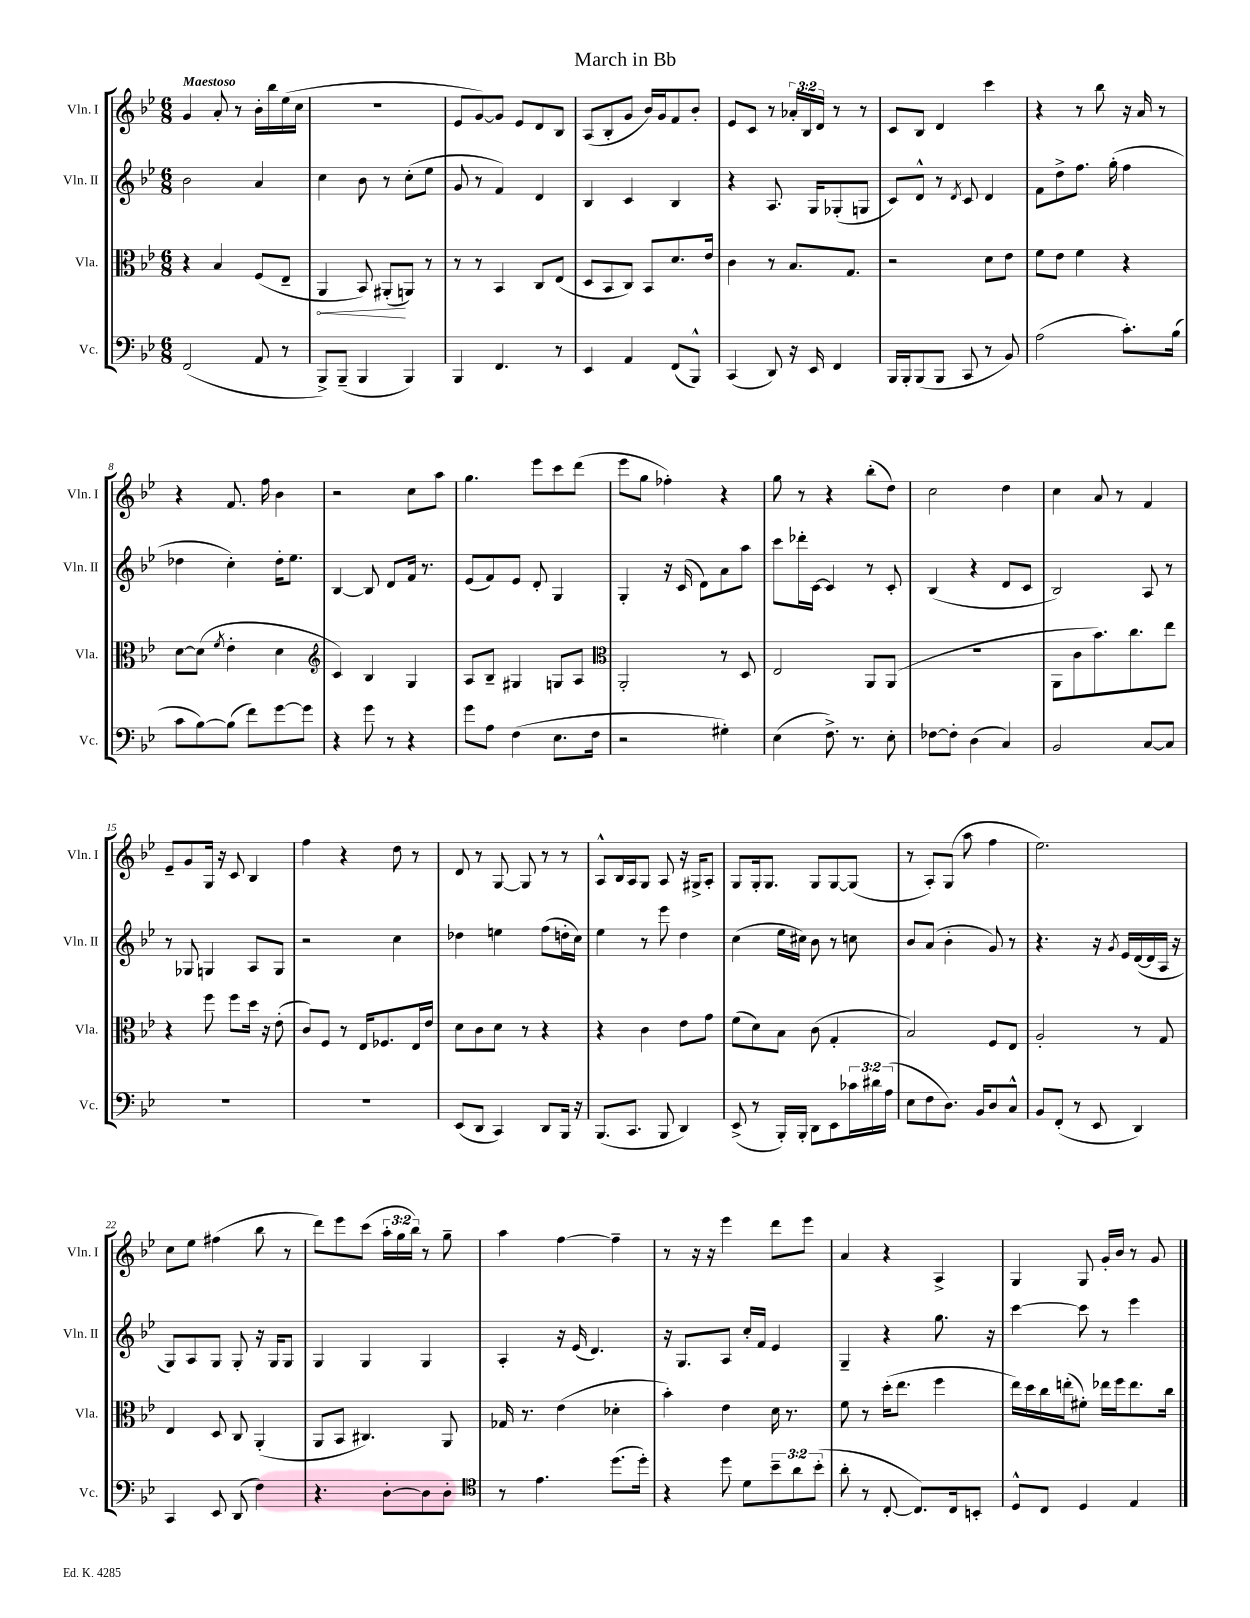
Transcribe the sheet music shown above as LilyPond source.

\header { title = "March in Bb" }
<<
\new StaffGroup <<
\new Staff = "s0" \with { instrumentName = "Vln. I" shortInstrumentName = "Vln. I" } {
    \clef treble \key bes \major \numericTimeSignature \time 6/8 \override Staff.TupletNumber.text = #tuplet-number::calc-fraction-text \tempo "Maestoso"
    g'4 a'8-. r8 bes'16-. bes''16 ees''16( c''16 |
    R2. |
    ees'8 g'8~) g'8 ees'8 d'8 bes8 |
    a8( bes8-. g'8 bes'16) g'16 f'8 bes'8-. |
    ees'8 c'8 r8 \tuplet 3/2 { aes'16-. bes16 d'16 } r8 r8 |
    c'8 bes8 d'4 c'''4 |
    r4 r8 bes''8 r16 a'16 r8 |
    r4 f'8. f''16 bes'4 |
    r2 c''8 a''8 |
    g''4. ees'''8 c'''8 d'''8( |
    ees'''8 g''8 fes''4-.) r4 |
    g''8 r8 r4 bes''8-.( d''8) |
    c''2 d''4 |
    c''4 a'8 r8 f'4 |
    ees'8-- g'8 g16 r16 c'8 bes4 |
    f''4 r4 d''8 r8 |
    d'8 r8 g8~ g8 r8 r8 |
    a8-^ bes16 a16 g8 a8 r16 gis16-> a8-. |
    g8 g16-. g8. g8 g8~ g8( |
    r8 a8-.) g8( a''8 f''4 |
    ees''2.) |
    c''8 ees''8 fis''4( bes''8 r8 |
    d'''8) ees'''8 c'''8( \tuplet 3/2 { a''16-. g''16 bes''16) } r8 g''8-- |
    a''4 f''4~ f''4-- |
    r8 r16 r16 ees'''4 d'''8 ees'''8 |
    a'4 r4 a4-> |
    g4 g8 g'16-. bes'16 r8 g'8 \bar "|." |
}
\new Staff = "s1" \with { instrumentName = "Vln. II" shortInstrumentName = "Vln. II" } {
    \clef treble \key bes \major \numericTimeSignature \time 6/8
    bes'2 a'4 |
    c''4 bes'8 r8 c''8-.( ees''8 |
    g'8 r8 f'4) d'4 |
    bes4 c'4 bes4 |
    r4 a8. g16 ges8-.( g8 |
    c'8) d'8-^ r8 \acciaccatura { d'8 } c'8 d'4 |
    f'8 d''8-> f''8. g''16-.( f''4 |
    des''4 c''4-.) des''16-. ees''8. |
    bes4~ bes8 d'8 f'16 r8. |
    ees'8( f'8) ees'8 d'8-. g4 |
    g4-. r16 c'16( d'8) a'8 a''8 |
    c'''8 des'''16-. c'16~ c'4 r8 c'8-. |
    bes4( r4 d'8 c'8 |
    bes2) a8 r8 |
    r8 ges8 g4 a8 g8 |
    r2 c''4 |
    des''4 e''4 f''8( d''16-. c''16) |
    ees''4 r8 ees'''8 d''4 |
    c''4( ees''16 cis''16) bes'8 r8 c''8 |
    bes'8 a'8( bes'4-. g'8) r8 |
    r4. r16 \acciaccatura { g'8 } ees'16 d'16~( d'16 a16 r16 |
    g8) a8 g8 g8-. r16 g16 g8 |
    g4 g4 g4 |
    a4-. r16 ees'16( d'4.) |
    r16 g8. a8 c''16-. f'16 ees'4 |
    g4-- r4 g''8. r16 |
    c'''4~ c'''8 r8 ees'''4 \bar "|." |
}
\new Staff = "s2" \with { instrumentName = "Vla." shortInstrumentName = "Vla." } {
    \clef alto \key bes \major \numericTimeSignature \time 6/8
    r4 bes4 f8( ees8-- |
    \once \override Hairpin.circled-tip = ##t a,4\< bes,8) ais,8-.\!( a,8) r8 |
    r8 r8 bes,4 c8 ees8( |
    d8 bes,8 c8) bes,8 d'8. ees'16 |
    c'4 r8 bes8. g8. |
    r2 d'8 ees'8 |
    f'8 ees'8 f'4 r4 |
    d'8~ d'8( \acciaccatura { f'8 } ees'4-. d'4 |
    \clef treble c'4) bes4 g4 |
    a8 bes8-- gis4 g8 a8 |
    \clef alto a,2-. r8 d8 |
    ees2 a,8 a,8( |
    R2. |
    a,8 c'8 bes'8.) c''8. ees''8 |
    r4 f''8 f''8 d''16 r16 ees'8-.( |
    c'8) f8 r8 ees16 fes8. ees16 ees'16 |
    d'8 c'8 d'8 r8 r4 |
    r4 c'4 ees'8 g'8 |
    f'8( d'8) bes8 c'8( g4-. |
    bes2) f8 ees8 |
    a2-. r8 g8 |
    ees4 d8 c8 a,4-.( |
    a,8 bes,8 cis4.) a,8 |
    ges16 r8. ees'4( des'4-. |
    bes'4-.) ees'4 d'16 r8. |
    f'8 r8 d''16-.( ees''8. f''4 |
    ees''16) d''16 c''16 e''16-.( fis'8-.) ees''16 f''16 ees''8. c''16 \bar "|." |
}
\new Staff = "s3" \with { instrumentName = "Vc." shortInstrumentName = "Vc." } {
    \clef bass \key bes \major \numericTimeSignature \time 6/8 \override Staff.TupletNumber.text = #tuplet-number::calc-fraction-text
    f,2( a,8 r8 |
    bes,,8->) bes,,8--( bes,,4 bes,,4) |
    bes,,4 f,4. r8 |
    ees,4 a,4 f,8( bes,,8-^) |
    c,4( d,8) r16 ees,16 f,4 |
    bes,,16 bes,,16-. bes,,8( bes,,8 c,8 r8 bes,8) |
    a2( c'8.-.) bes16( |
    c'8 bes8~) bes8( f'8) g'8~ g'8 |
    r4 g'8 r8 r4 |
    g'8 a8 f4( ees8. f16 |
    r2 gis4-.) |
    ees4( f8.->) r8. ees8-. |
    fes8~ fes8-. d4( c4) |
    bes,2 c8~ c8 |
    R2. |
    R2. |
    ees,8( d,8 c,4) d,8 bes,,16 r16 |
    bes,,8.( c,8. bes,,8 d,4) |
    ees,8->( r8 bes,,16-.) bes,,16-. d,8 ees,8 \tuplet 3/2 { ces'16 dis'16 a16( } |
    ees8 f8 d8.) bes,16 d8 c8-^ |
    bes,8 f,8-.( r8 ees,8 d,4) |
    c,4 ees,8 d,8( f4) |
    r4. d8~-. d8 d8-. |
    \clef tenor r8 ees'4. d''8.( d''16-.) |
    r4 d''8 d'8 \tuplet 3/2 { bes'8-- a'8 bes'8-.( } |
    a'8-. r8 c8~-. c8.) c16 b,8-. |
    d8-^ c8 d4 ees4 \bar "|." |
}
>>
>>
